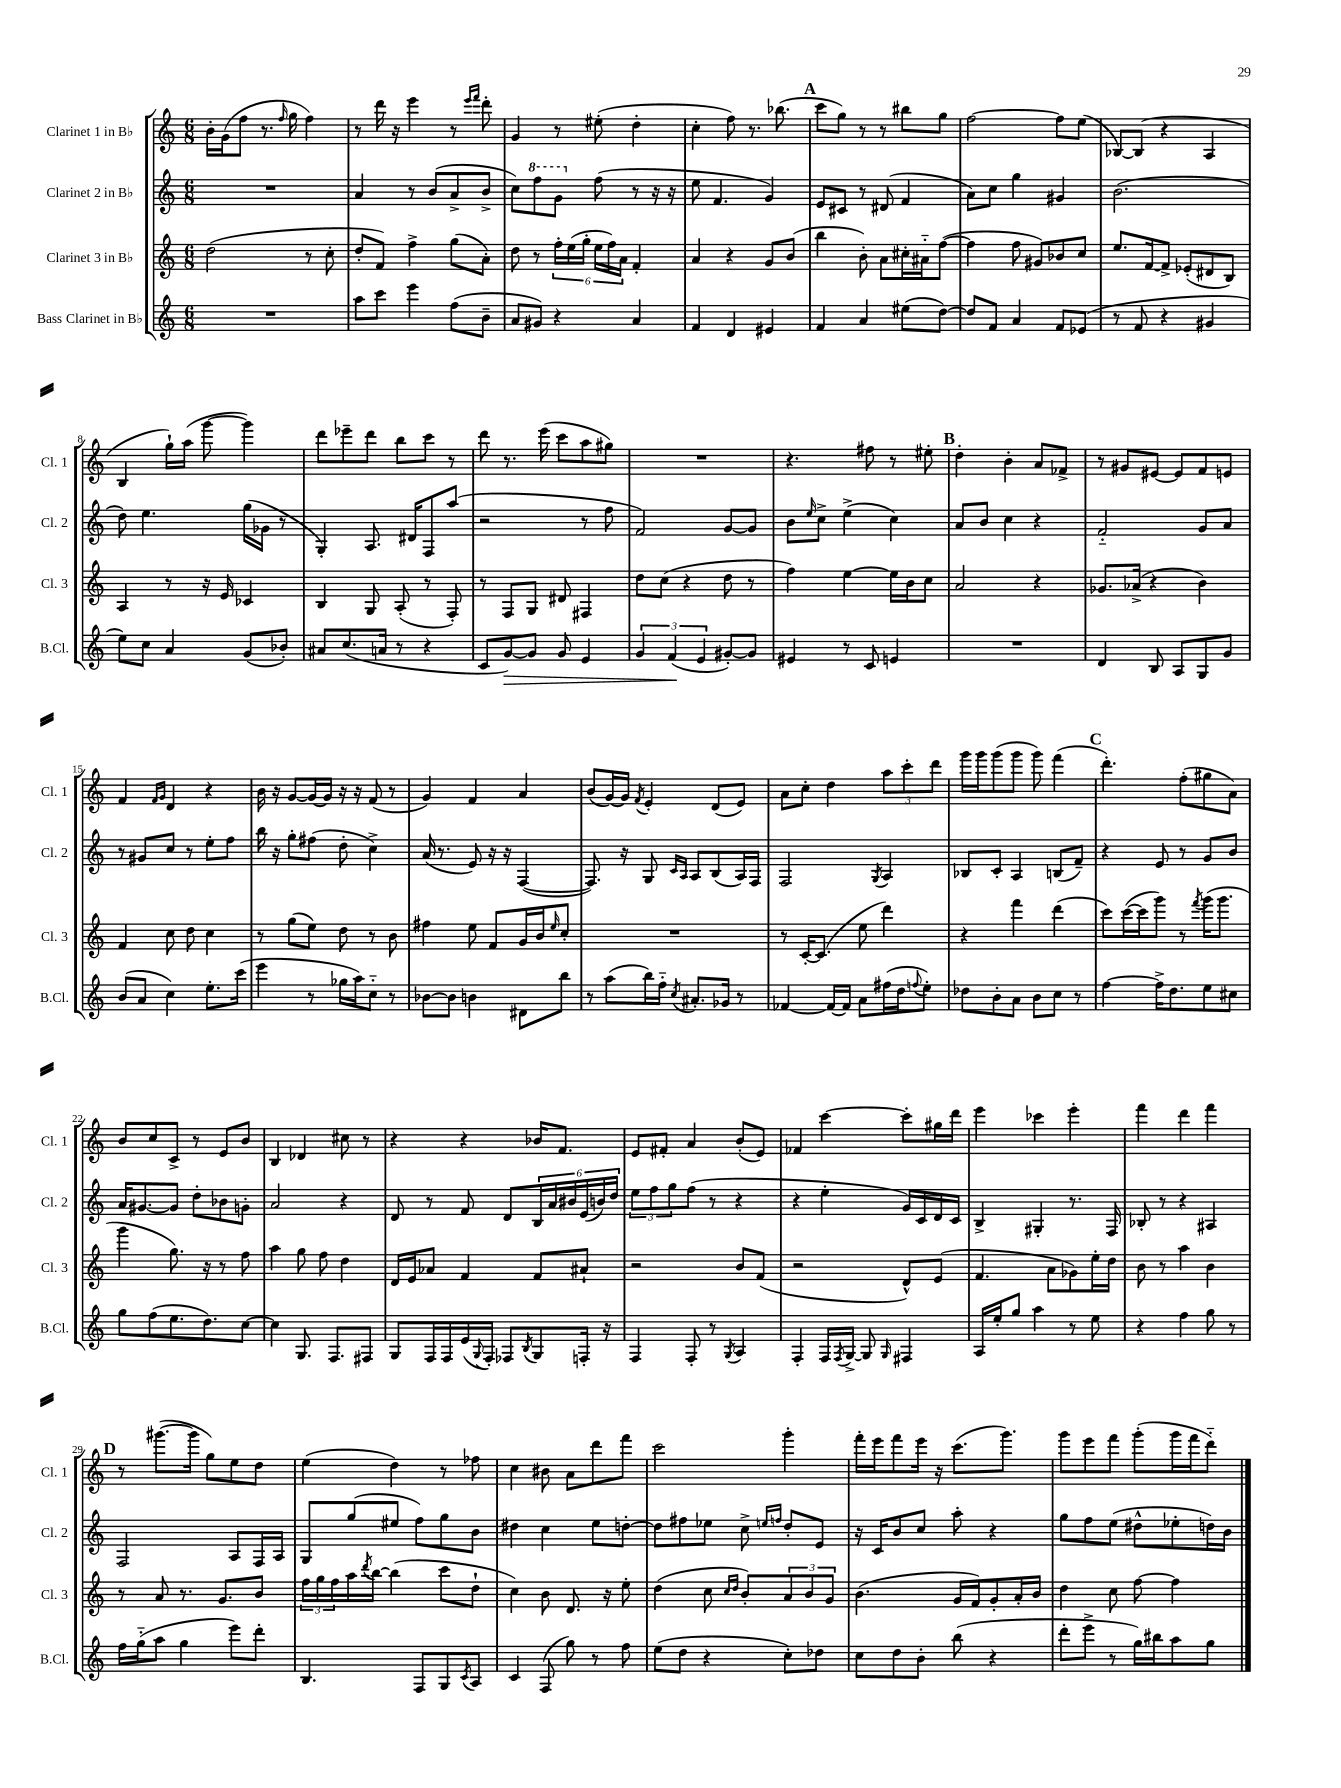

**kern	**kern	**kern	**kern
*staff4	*staff3	*staff2	*staff1
*clefG2	*clefG2	*clefG2	*clefG2
*k[]	*k[]	*k[]	*k[]
*M6/8	*M6/8	*M6/8	*M6/8
2.r	(2dd\	2.r	16b'\LL
.	.	.	(16g\J
.	.	.	8ff\J
.	.	.	8.r
.	.	.	16qqff/
.	.	.	16gg\
.	8r	.	4ff\)
.	8cc'\	.	.
=	=	=	=
8aa\L	8dd'/L	4a/	8r
8ccc\J	8f/J)	.	16ddd\
.	.	.	16r
4eee\	4ff^\	8r	4eee\
.	.	(8b/L	.
(8ff\L	(8gg\L	8a^/	8r
.	.	.	16qqeee/LL
.	.	.	16qqfff/JJ
8b~\J	8a'\J)	8b^/J	8ddd'\
=	=	=	=
8a/L	8dd\	8cc\L)	4g/
8g#/J)	8r	8fff\	.
4r	24ff'\LL	8gg\J	8r
.	(24ee\	.	.
.	24gg'\JJ	.	.
.	24ee\LL	(8ff\	(8ee#'\
.	24ff\)	.	.
.	24a\JJ	.	.
4a/	4f'/	8r	4dd'\
.	.	16r	.
.	.	16r	.
=	=	=	=
4f/	4a/	8ee\	4cc'\
.	.	4.f/	.
4d/	4r	.	8ff\)
.	.	.	8.r
4e#/	8g/L	4g/)	.
.	.	.	(8.bb-\
.	(8b/J	.	.
=	=	=	=
4f/	4bb\	8e/L	8ccc\L
.	.	8c#/J	8gg\J)
4a/	8b'\)	8r	8r
.	8a\L	(8d#/	8r
(8ee#\L	16cc#'\L	4f/	8bb#\L
.	16a#'~\J	.	.
[8dd\J)	([8ff\J	.	8gg\J
=	=	=	=
8dd/]L	4ff\]	8a\L)	[2ff\
8f/J	.	8cc\J	.
4a/	8ff\	4gg\	.
.	8g#/L)	.	.
8f/L	8b-/	4g#/	8ff\]L
(8e-/J	8cc/J	.	(8ee\J
=	=	=	=
8r	8.ee/L	(2.b\	[8B-/L)
8f/	.	.	(8B-/]J
.	[16f/k	.	.
4r	8f^/]J	.	4r
.	(8e-'/L	.	.
4g#/	8d#/	.	4A/
.	8B/J)	.	.
=	=	=	=
8ee\L)	4A/	8dd\)	4B/
8cc\J	.	4.ee\	.
4a/	8r	.	16gg`\LL)
.	.	.	(16aa\JJ
.	16r	.	[8ggg\
.	16e/	.	.
(8g/L	4c-/	(16gg\LL	4ggg\])
.	.	16g-\JJ	.
8b-'/J)	.	8r	.
=	=	=	=
8a#/L	4B/	4G'/)	8ddd\L
(8.cc/	.	.	8eee-~\
.	8G/	8.A/	8ddd\J
16a/Jk	.	.	.
8r	(8A'/	.	8bb\L
.	.	16d#/LK	.
4r	8r	8F/	8ccc\J
.	8F'/)	(8aa/J	8r
=	=	=	=
8c/L	8r	2r	8ddd\
[8g/)	8F/L	.	8.r
8g/]J	8G/J	.	.
.	.	.	(16eee\
8g/	8d#/	.	8ccc\L
4e/	4F#/	8r	8aa\
.	.	8ff\	8gg#\J)
=	=	=	=
6g/	8dd\L	2f/)	2.r
.	(8cc\J	.	.
(6f/	.	.	.
.	4r	.	.
6e/	.	.	.
[8g#'/L)	8dd\	[8g/L	.
8g#/]J	8r	8g/]J	.
=	=	=	=
4e#/	4ff\)	8b\L	4.r
.	.	16qqee/	.
.	.	8cc^\J	.
8r	[4ee\	(4ee^\	.
8c/	.	.	8ff#\
4e/	16ee\]LL	4cc\)	8r
.	16b\J	.	.
.	8cc\J	.	8ee#'\
=	=	=	=
2.r	2a/	8a/L	4dd'\
.	.	8b/J	.
.	.	4cc\	4b'\
.	4r	4r	8a/L
.	.	.	8f-^/J
=	=	=	=
4d/	8.g-/L	2f'~/	8r
.	.	.	8g#/L
.	(16a-^/Jk	.	.
8B/	4r	.	[8e#/J
8A/L	.	.	8e#/]L
8G/	4b\)	8g/L	8f/
8g/J	.	8a/J	8e/J
=	=	=	=
(8b/L	4f/	8r	4f/
8a/J	.	8g#/L	.
.	.	.	16qqf/LL
.	.	.	16qqg/JJ
4cc\)	8cc\	8cc/J	4d/
.	8dd\	8r	.
8.ee'\L	4cc\	8ee'\L	4r
.	.	8ff\J	.
(16ccc\Jk	.	.	.
=	=	=	=
4eee\	8r	16bb\	16b\
.	.	16r	16r
.	(8gg\L	8gg'\L	[8g/L
8r	8ee\J)	(8ff#\J	16g/_L
.	.	.	16g/]JJ
16gg-\LL	8dd\	8dd'\	16r
16aa\J)	.	.	16r
8cc'~\J	8r	4cc^\)	(8f/
8r	8b\	.	8r
=	=	=	=
[8b-\L	4ff#\	(16a/	4g/)
.	.	8.r	.
8b-\]J	.	.	.
4b\	8ee\	8e/)	4f/
.	8f/L	16r	.
.	.	16r	.
8d#\L	16g/L	([4F/	4a/
.	16b/J	.	.
.	16qqee/	.	.
8bb\J	8cc'/J	.	.
=	=	=	=
8r	2.r	8.F/])	(8b/L
(8aa\L	.	.	[16g/L)
.	.	16r	16g/]JJ
.	.	.	8qf/
16bb\L)	.	8G/	4e'/
16ff'~\JJ	.	.	.
.	.	16qqc/LL	.
8qcc/	.	16qqA/JJ	.
8.a#'/L	.	8A/L	.
.	.	(8B/	(8d/L
16g-/Jk	.	.	.
8r	.	16A/L)	8e/J)
.	.	16F/JJ	.
=	=	=	=
[4f-/	8r	2F/	8a\L
.	[16c'/LK	.	8cc'\J
.	(8.c/]J	.	.
16f-/_LL	.	.	4dd\
16f-/]JJ	.	.	.
8a\L	8ee\	.	.
.	.	8qG/	.
(16ff#\L	4ddd\)	4A/	12aa\L
16dd\J	.	.	.
.	.	.	12ccc'\
8qqff/	.	.	.
8ee'\J)	.	.	.
.	.	.	12ddd\J
=	=	=	=
8dd-\L	4r	8B-/L	16ggg\LL
.	.	.	16ggg\J
8b'\	.	8c'/J	(8ggg\
8a\J	4fff\	4A/	8ggg\J
8b\L	.	.	8ggg\)
8cc\J	(4ddd\	(8B/L	(4fff\
8r	.	8f~/J)	.
=	=	=	=
[4ff\	8ccc\L)	4r	4.ddd'\)
.	([16ccc\L	.	.
.	16ccc\]J	.	.
16ff^\]LK	8ggg\J)	8e/	.
8.dd\	.	.	.
.	8r	8r	(8ff'\L
.	8qfff/	.	.
8ee\	(16ggg\LK	8g/L	8gg#\
.	8.ggg\J	.	.
8cc#\J	.	8b/J	8a\J)
=	=	=	=
8gg\L	4ggg\	16a/LK	8b/L
.	.	[8.g#/	.
(8ff\	.	.	8cc/
8.ee\	8.gg\)	8g#/]J	8c^/J
.	.	8dd'\L	8r
8.dd\)	16r	.	.
.	8r	8b-\	8e/L
[8cc\J	8ff\	8g'\J	8b/J
=	=	=	=
4cc\]	4aa\	2a/	4B/
8.G/	8gg\	.	4d-/
.	8ff\	.	.
8.F/L	.	.	.
.	4dd\	4r	8cc#\
8F#/J	.	.	8r
=	=	=	=
8G/L	16d/LL	8d/	4r
.	16e/J	.	.
16F/L	8a-/J	8r	.
16F/	.	.	.
(16e/	4f/	8f/	4r
8qqG/	.	.	.
16F'/JJ)	.	.	.
8F-/L	.	8d/L	.
8qB/	.	.	.
8G/	8f/L	24B/L	16b-/LK
.	.	24a/	.
.	.	.	8.f/J
.	.	24b#/	.
16F'/Jk	8a#`/J	(24e/	.
.	.	24b/)	.
16r	.	.	.
.	.	24dd/JJ	.
=	=	=	=
4F/	2r	12ee\L	8e/L
.	.	12ff\	.
.	.	.	8f#'/J
.	.	12gg\	.
8F'/	.	(8ff\J	4a/
8r	.	8r	.
8qG/	.	.	.
4A/	8b/L	4r	(8b'/L
.	(8f/J	.	8e/J)
=	=	=	=
4F'/	2r	4r	4f-/
16F/LL	.	4ee'\	[4ccc\
8qF/	.	.	.
[16G^/JJ	.	.	.
8G/]	.	.	.
16qqG/	.	.	.
4F#/	8d^^/L)	16g/LL)	8ccc'\]L
.	.	16c/	.
.	(8e/J	16d/	16gg#\L
.	.	16c/JJ	16ddd\JJ
=	=	=	=
16A/LL	4.f/	4B^/	4eee\
16ee'/J	.	.	.
8gg/J	.	.	.
4aa\	.	4G#'/	4ccc-\
.	8a\L	.	.
8r	8g-\)	8.r	4eee'\
8ee\	16ee'\L	.	.
.	16dd\JJ	16F/	.
=	=	=	=
4r	8b\	8B-'/	4fff\
.	8r	8r	.
4ff\	4aa\	4r	4ddd\
8gg\	4b\	4A#/	4fff\
8r	.	.	.
=	=	=	=
16ff\LL	8r	2F/	8r
(16gg'~\J	.	.	.
8aa\J	8a/	.	([8.ggg#\L
4gg\	8.r	.	.
.	.	.	16ggg#\]Jk
.	.	.	8gg\L)
.	8.g/L	.	.
8eee\L)	.	8A/L	8ee\
8ddd'\J	8b/J	16F/L	8dd\J
.	.	16A/JJ	.
=	=	=	=
4.B/	24ff\LL	8G/L	(4ee\
.	24gg\	.	.
.	24ff\	.	.
.	16aa\	(8gg/	.
.	8qddd/	.	.
.	[16bb\JJ	.	.
.	(4bb\]	8ee#/J	4dd\)
8F/L	.	8ff\L)	.
8G/	8ccc\L	8gg\	8r
8qc/	.	.	.
8A/J	8dd`\J	8b\J	8ff-\
=	=	=	=
4c/	4cc\)	4dd#\	4cc\
(8F/	8b\	4cc\	8b#\
8gg\)	8.d/	.	8a\L
8r	.	8ee\L	8ddd\
.	16r	.	.
8ff\	8ee'\	[8dd'\J	8fff\J
=	=	=	=
(8ee\L	(4dd\	8dd\]L	2ccc\
8dd\J	.	8ff#\	.
4r	8cc\	8ee-\J	.
.	16qqcc/LL	.	.
.	16qqdd/JJ	.	.
.	8b'/L)	8cc^\	.
.	.	16qqee/LL	.
.	.	16qqff/JJ	.
8cc'\L)	12a/	8dd'/L	4ggg'\
.	12b/	.	.
8dd-\J	.	8e/J	.
.	12g/J	.	.
=	=	=	=
8cc\L	(4.b\	16r	16fff'\LL
.	.	16c/LK	16eee\J
8dd\	.	8b/	8fff\
8b'\J	.	8cc/J	16eee\Jk
.	.	.	16r
(8bb\	16g/LL	8aa'\	(8.ccc\L
.	16f/J)	.	.
4r	8g'/	4r	.
.	.	.	8.ggg\J)
.	16a'/L	.	.
.	16b/JJ	.	.
=	=	=	=
8ddd'\L	4dd\	8gg\L	8ggg\L
8eee^\J	.	8ff\	8eee\
8r	8cc\	(8ee\J	8fff\J
16gg\LL)	[8ff\	8dd#^^\L	(8ggg'\L
16bb#\J	.	.	.
8aa\	4ff\]	8ee-'\	16ggg\L
.	.	.	16fff\J
8gg\J	.	16dd\L)	8ddd'~\J)
.	.	16b\JJ	.
==	==	==	==
*-	*-	*-	*-
